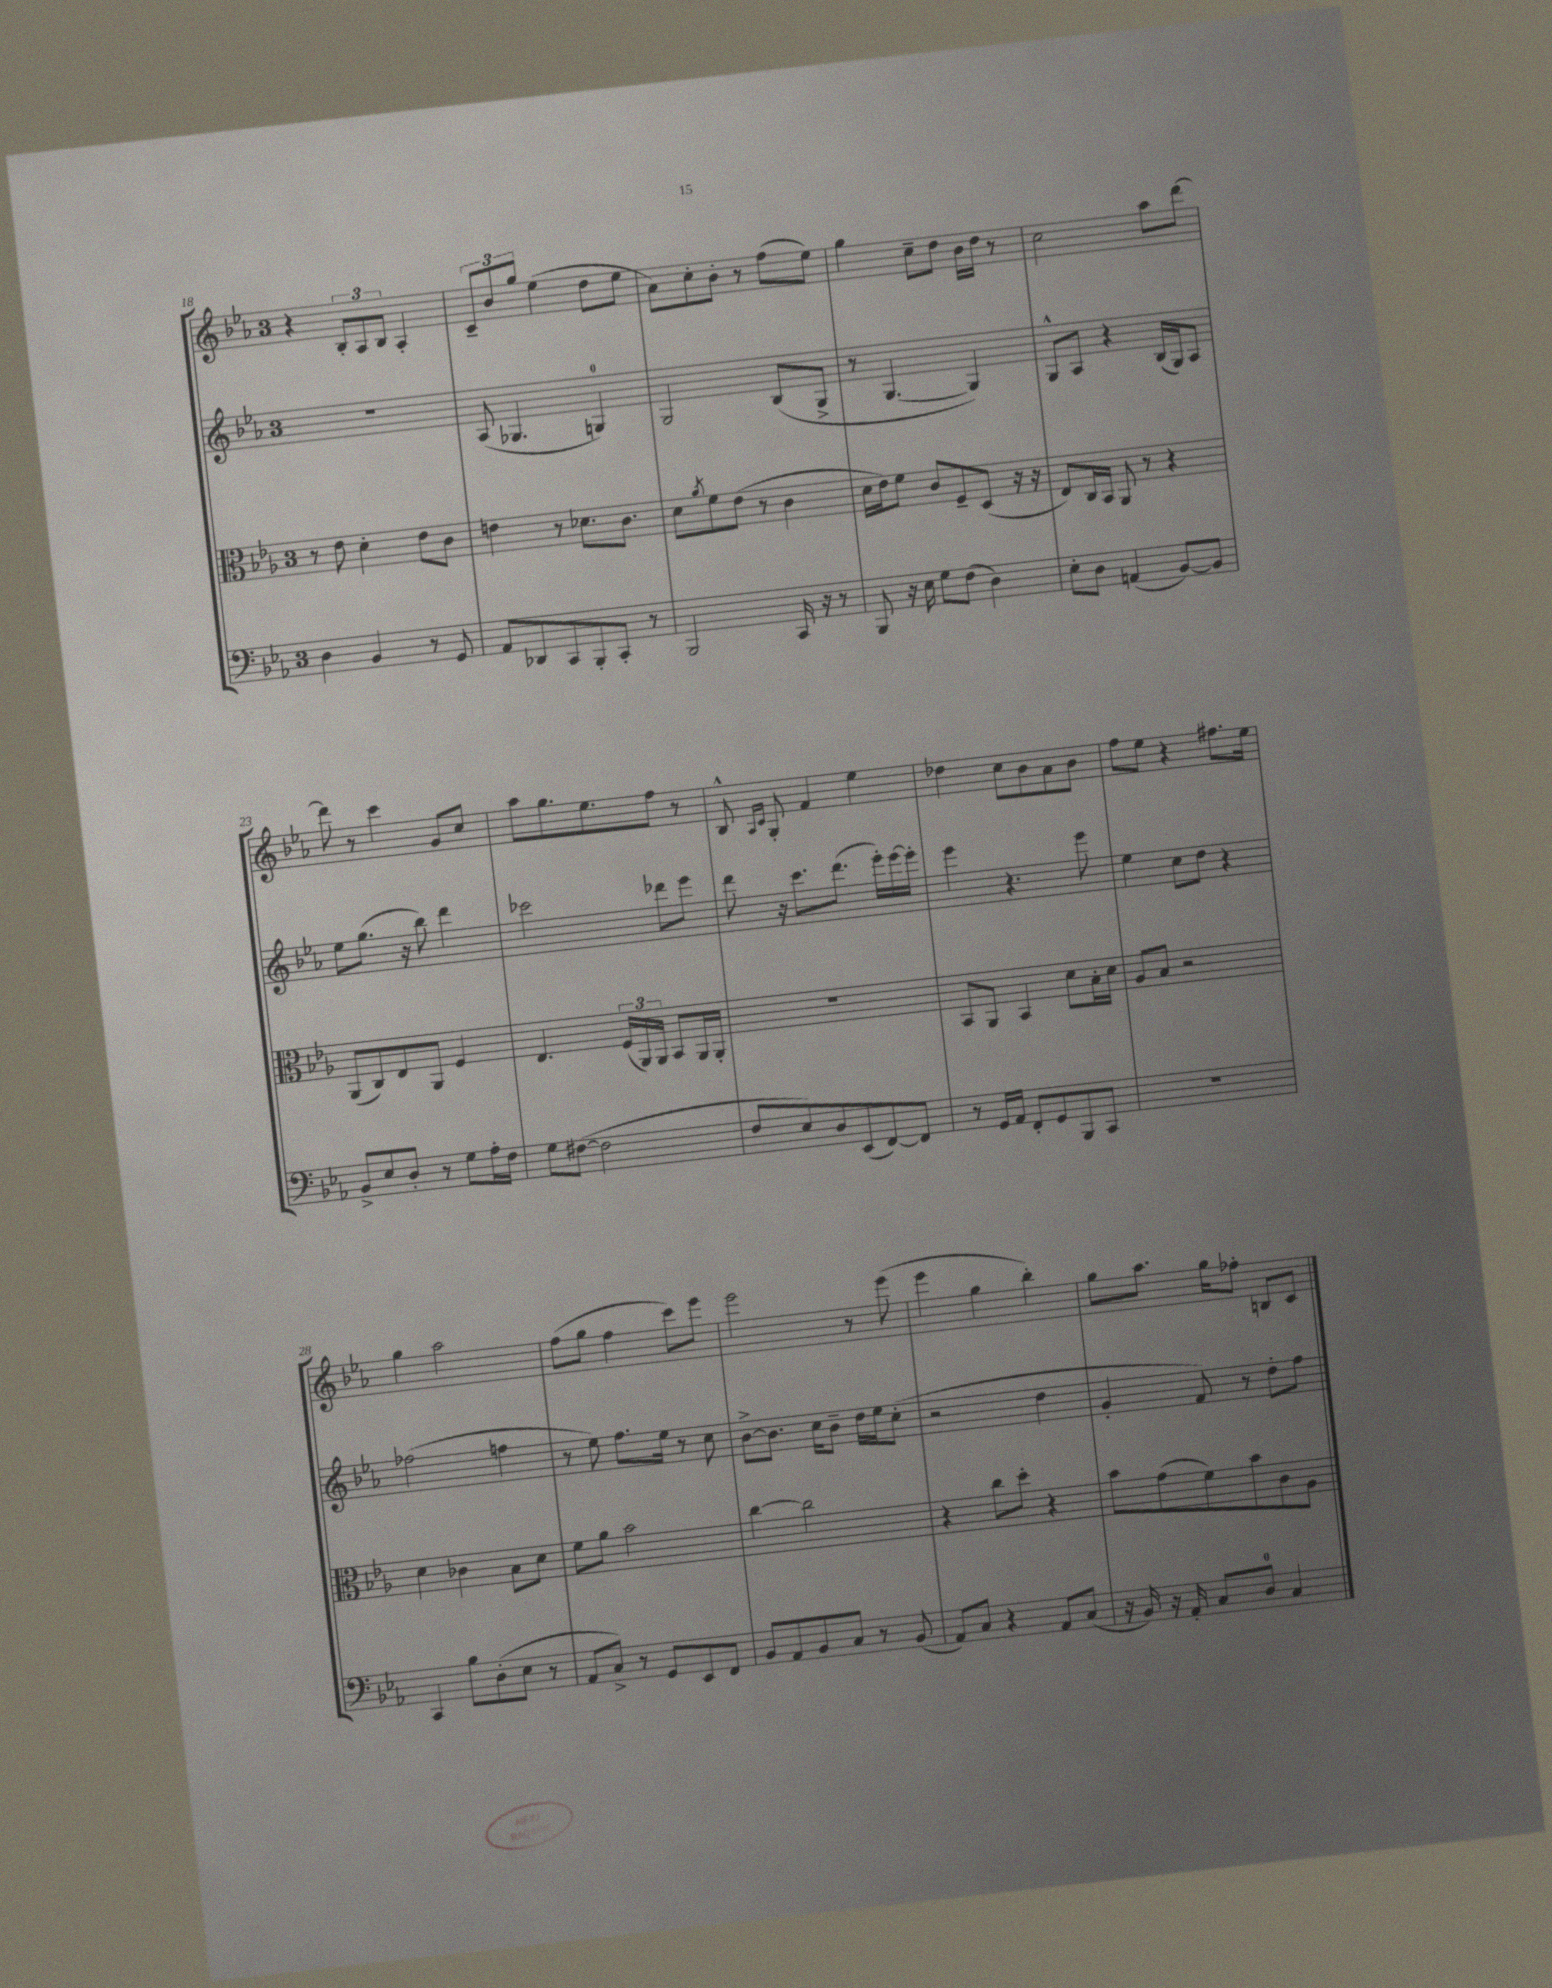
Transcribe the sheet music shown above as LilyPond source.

<<
\new StaffGroup <<
\new Staff = "s0" {
    \clef treble \key ees \major \once \override Staff.TimeSignature.style = #'single-digit \time 3/4
    r4 \tuplet 3/2 { bes8-. aes8 bes8 } aes4-. |
    \tuplet 3/2 { c'8-- bes'8 g''8 } ees''4( d''8 ees''8 |
    aes'8) c''8-. bes'8-. r8 f''8( ees''8) |
    g''4 c''8-- d''8 bes'16 d''16 r8 |
    c''2 aes''8 d'''8~ |
    d'''8 r8 c'''4 g'8 c''8 |
    aes''8 g''8. ees''8. f''8 r8 |
    bes8-^ \grace { aes16 c'16 } g8-. f'4 ees''4 |
    des''4 c''8 bes'8 aes'8 bes'8 |
    f''8 ees''8 r4 fis''8. ees''16 |
    g''4 aes''2 |
    f''8( g''8 f''4 c'''8) ees'''8 |
    ees'''2 r8 ees'''8( |
    ees'''4 g''4 bes''4-.) |
    g''8 aes''8. g''16 fes''8-. b8 c'8 \bar "|." |
}
\new Staff = "s1" {
    \clef treble \key ees \major \once \override Staff.TimeSignature.style = #'single-digit \time 3/4
    R2. |
    aes8( ges4. g4-0) |
    g2 bes8( g8-> |
    r8 g4.~ g4) |
    g8-^ aes8 r4 bes16( g16) aes8 |
    ees''8 g''8.( r16 bes''8) d'''4 |
    ces'''2 des'''8 ees'''8 |
    d'''8 r16 c'''8. d'''8.( ees'''16-.) ees'''16~ ees'''16-. |
    ees'''4 r4. ees'''8 |
    ees''4 c''8 d''8 r4 |
    fes''2( f''4 |
    r8 ees''8) f''8. ees''16 r8 c''8 |
    bes'8~-> bes'8. c''16 bes'8-- d''16 ees''16 c''8-.( |
    r2 d''4 |
    g'4-. f'8) r8 d''8-. f''8 \bar "|." |
}
\new Staff = "s2" {
    \clef alto \key ees \major \once \override Staff.TimeSignature.style = #'single-digit \time 3/4
    r8 ees'8 d'4-. ees'8 c'8 |
    e'4 r8 des'8. c'8. |
    d'8 \acciaccatura { aes'8 } f'8 ees'8( r8 c'4 |
    d'16 ees'16) f'8 c'8 f8-- d8( r16 r16 |
    ees8) c16 bes,16 aes,8 r8 r4 |
    aes,8( c8) ees8 aes,8 f4 |
    ees4. \tuplet 3/2 { f16( aes,16) aes,16 } bes,8 aes,16 aes,16-. |
    R2. |
    bes,8 aes,8 bes,4 d'8 bes16-. d'16 |
    aes8 bes8 r2 |
    d'4 ces'4 bes8 d'8 |
    f'8 aes'8 bes'2 |
    c''4~ c''2 |
    r4 c''8 d''8-. r4 |
    bes'8 g'8( f'8) bes'8 c'8 aes8 \bar "|." |
}
\new Staff = "s3" {
    \clef bass \key ees \major \once \override Staff.TimeSignature.style = #'single-digit \time 3/4
    d4 bes,4 r8 g,8 |
    aes,8 des,8 c,8 bes,,8-. c,8-. r8 |
    bes,,2 c,16 r16 r8 |
    bes,,8 r16 ees16 g8 f8( d4) |
    ees8-. d8 a,4( bes,8~) bes,8 |
    bes,8-> ees8 d8-. r8 g8 aes16-. f16 |
    g8 fis8~( fis2 |
    f8 ees8) d8 ees,8( f,8~) f,8 |
    r8 g,16 aes,16 f,8-. g,8 bes,,8 c,8 |
    R2. |
    c,4 bes8 d8-.( ees8 r8 |
    aes,8 c8->) r8 g,8 ees,8 f,8 |
    bes,8 aes,8 bes,8 c8 r8 bes,8( |
    aes,8) c8 r4 aes,8 c8( |
    r16 bes,16) r16 aes,16-. c8 d8-0 c4 \bar "|." |
}
>>
>>
\layout { \context { \Score currentBarNumber = #18 } }
